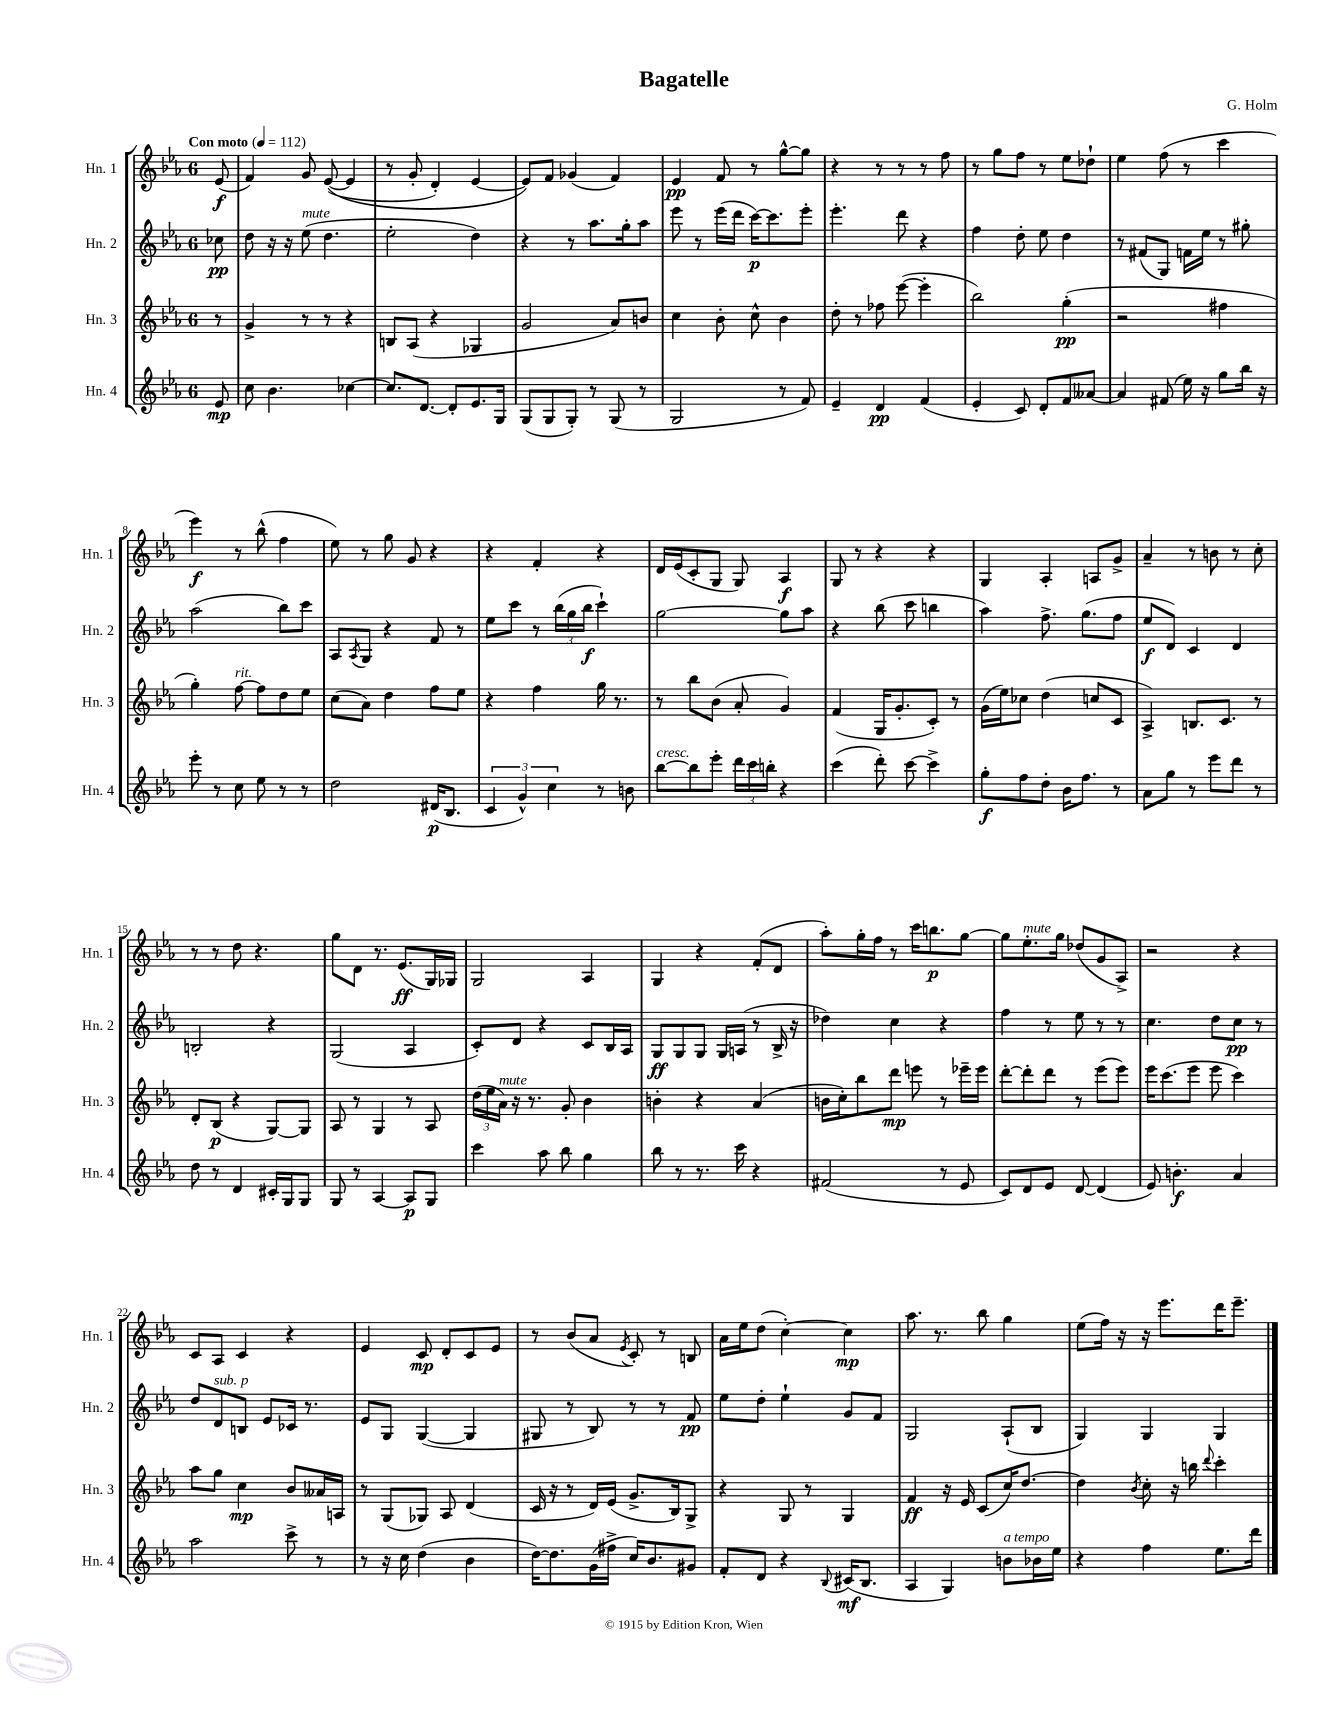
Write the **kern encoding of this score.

**kern	**dynam	**kern	**dynam	**kern	**dynam	**kern	**dynam
*part4	*part4	*part3	*part3	*part2	*part2	*part1	*part1
*staff4	*staff4	*staff3	*staff3	*staff2	*staff2	*staff1	*staff1
*I"Hn. 4	*	*I"Hn. 3	*	*I"Hn. 2	*	*I"Hn. 1	*
*I'Hn. 4	*	*I'Hn. 3	*	*I'Hn. 2	*	*I'Hn. 1	*
*clefG2	*	*clefG2	*	*clefG2	*	*clefG2	*
*k[b-e-a-]	*	*k[b-e-a-]	*	*k[b-e-a-]	*	*k[b-e-a-]	*
*M6/8	*	*M6/8	*	*M6/8	*	*M6/8	*
*MM112	*	*MM112	*	*MM112	*	*MM112	*
=	=	=	=	=	=	=	=
!	!	!	!	!	!	!LO:TX:a:B:t=Con moto	!
8e-/	mp	8r	.	8cc-X\	pp	(8e-/	f
=1	=1	=1	=1	=1	=1	=1	=1
8cc\	.	4g^/	.	8dd\	.	4f/)	.
4.b-\	.	.	.	16r	.	.	.
.	.	.	.	16r	.	.	.
!	!	!	!	!LO:TX:a:i:t=mute	!	!	!
.	.	8r	.	(8ee-\	.	8g/	.
.	.	8r	.	4.dd\	.	(([8e-/	.
[4cc-X\	.	4r	.	.	.	4e-/]	.
=2	=2	=2	=2	=2	=2	=2	=2
8.cc-/L]	.	8Bn/L	.	2ee-'\	.	8r	.
.	.	(8A-/J	.	.	.	8g'/	.
[8.d/J	.	.	.	.	.	.	.
.	.	4r	.	.	.	4d'/)	.
8d'/L]	.	.	.	.	.	.	.
8.e-/	.	4G-X/	.	4dd\)	.	[4e-/	.
16G/Jk	.	.	.	.	.	.	.
=3	=3	=3	=3	=3	=3	=3	=3
(8G/L	.	2g/	.	4r	.	8e-/L])	.
8G/	.	.	.	.	.	8f/J	.
8G'/J)	.	.	.	8r	.	(4g-X/	.
8r	.	.	.	8.aa-\L	.	.	.
(8G/	.	8a-/L)	.	.	.	4f/)	.
.	.	.	.	16gg'\k	.	.	.
8r	.	8bn/J	.	8aa-\J	.	.	.
=4	=4	=4	=4	=4	=4	=4	=4
2G/	.	4cc\	.	8eee-\	.	4e-/	pp
.	.	.	.	8r	.	.	.
.	.	8b-'\	.	(16eee-\LL	.	8f/	.
.	.	.	.	16ddd\JJ	.	.	.
.	.	8cc^^\	.	[16ccc\KL)	p	8r	.
.	.	.	.	8.ccc\]	.	.	.
8r	.	4b-\	.	.	.	[8gg^^\L	.
8f/)	.	.	.	8eee-'\J	.	8gg\J]	.
=5	=5	=5	=5	=5	=5	=5	=5
4e-~/	.	8dd'\	.	4.eee-'\	.	4r	.
.	.	8r	.	.	.	.	.
4d/	pp	8ff-X\	.	.	.	8r	.
.	.	([8eee-\	.	8ddd\	.	8r	.
(4f/	.	4eee-'\]	.	4r	.	8r	.
.	.	.	.	.	.	8ff\	.
=6	=6	=6	=6	=6	=6	=6	=6
4e-'/	.	2bb-\)	.	4ff\	.	8r	.
.	.	.	.	.	.	8gg\L	.
8c/)	.	.	.	8dd'\	.	8ff\J	.
8d'/L	.	.	.	8ee-\	.	8r	.
8f/	.	(4gg'\	pp	4dd\	.	8ee-\L	.
[8a--X/J	.	.	.	.	.	8dd-X`\J	.
=7	=7	=7	=7	=7	=7	=7	=7
4a--/]	.	2r	.	8r	.	4ee-\	.
.	.	.	.	(8f#X/L	.	.	.
(8f#X/	.	.	.	8G/J)	.	(8ff\	.
16ee-\)	.	.	.	16fn\LL	.	8r	.
16r	.	.	.	16ee-\JJ	.	.	.
8gg\L	.	4ff#X\	.	8r	.	4ccc\	.
16bb-\Jk	.	.	.	8gg#X'\	.	.	.
16r	.	.	.	.	.	.	.
!!LO:LB:g=z
=8	=8	=8	=8	=8	=8	=8	=8
8eee-'\	.	4gg'\)	.	(2aa-\	.	4eee-\)	f
8r	.	.	.	.	.	.	.
!	!	!LO:TX:a:i:t=rit.	!	!	!	!	!
8cc\	.	[8ff\	.	.	.	8r	.
8ee-\	.	8ff\L]	.	.	.	(8bb-^^\	.
8r	.	8dd\	.	8bb-\L)	.	4ff\	.
8r	.	8ee-\J	.	8ccc\J	.	.	.
=9	=9	=9	=9	=9	=9	=9	=9
2dd\	.	(8cc\L	.	8A-/L	.	8ee-\)	.
.	.	.	.	8qA-/	.	.	.
.	.	8a-\J)	.	8G/J	.	8r	.
.	.	4dd\	.	4r	.	8gg\	.
.	.	.	.	.	.	8g/	.
(16d#X/KL	p	8ff\L	.	8f/	.	4r	.
8.B-/J	.	.	.	.	.	.	.
.	.	8ee-\J	.	8r	.	.	.
=10	=10	=10	=10	=10	=10	=10	=10
6c/	.	4r	.	8ee-\L	.	4r	.
.	.	.	.	8ccc\J	.	.	.
6g^^/)	.	.	.	.	.	.	.
.	.	4ff\	.	8r	.	4f'/	.
6cc\	.	.	.	.	.	.	.
.	.	.	.	(24bb-\LL	.	.	.
.	.	.	.	24gg\	.	.	.
.	.	.	.	24bb-\JJ	f	.	.
8r	.	16gg\	.	4ccc`\)	.	4r	.
.	.	8.r	.	.	.	.	.
8bn\	.	.	.	.	.	.	.
=11	=11	=11	=11	=11	=11	=11	=11
!LO:TX:a:i:t=cresc.	!	!	!	!	!	!	!
[8bb-\L	.	8r	.	[2gg\	.	16d/LL	.
.	.	.	.	.	.	(16e-/J	.
8bb-\]	.	8bb-\L	.	.	.	8c'/	.
8eee-'\J	.	(8b-\J	.	.	.	8G/J	.
24ddd\LL	.	8a-'/	.	.	.	8G/)	.
24ccc\	.	.	.	.	.	.	.
24bbn'\JJ	.	.	.	.	.	.	.
4r	.	4g/)	.	8gg\L]	.	4A-/	f
.	.	.	.	8aa-\J	.	.	.
=12	=12	=12	=12	=12	=12	=12	=12
(4ccc\	.	(4f/	.	4r	.	8G/	.
.	.	.	.	.	.	8r	.
8ddd'\)	.	16G/KL	.	(8bb-\	.	4r	.
.	.	8.g'/	.	.	.	.	.
[8ccc\	.	.	.	8ccc\	.	.	.
4ccc^\]	.	8c'/J)	.	4bbn\	.	4r	.
.	.	8r	.	.	.	.	.
=13	=13	=13	=13	=13	=13	=13	=13
8gg'\L	f	(16g\LL	.	4aa-\)	.	4G/	.
.	.	16ee-\J)	.	.	.	.	.
8ff\	.	8cc-X\J	.	.	.	.	.
8dd'\J	.	(4dd\	.	8.ff^\	.	4A-'/	.
16b-\KL	.	.	.	.	.	.	.
8.ff\J	.	.	.	(8.gg\L	.	.	.
.	.	8ccn/L	.	.	.	8An/L	.
8r	.	8c/J	.	8ff\J	.	8g^/J	.
=14	=14	=14	=14	=14	=14	=14	=14
8a-\L	.	4A-^/)	.	8ee-/L	f	4a-~/	.
8gg\J	.	.	.	8d/J)	.	.	.
8r	.	8.Bn/L	.	4c/	.	8r	.
8eee-\L	.	.	.	.	.	8bn\	.
.	.	8.c/J	.	.	.	.	.
8ddd\J	.	.	.	4d/	.	8r	.
8r	.	8r	.	.	.	8cc'\	.
!!LO:LB:g=z
=15	=15	=15	=15	=15	=15	=15	=15
8dd\	.	8d'/L	.	2Bn'/	.	8r	.
8r	.	(8B-/J	p	.	.	8r	.
4d/	.	4r	.	.	.	8dd\	.
.	.	.	.	.	.	4.r	.
16c#X'/LL	.	[8G/L)	.	4r	.	.	.
16G/J	.	.	.	.	.	.	.
8G/J	.	8G/J]	.	.	.	.	.
=16	=16	=16	=16	=16	=16	=16	=16
8G/	.	8A-/	.	(2G/	.	8gg\L	.
8r	.	8r	.	.	.	8d\J	.
[4A-/	.	4G/	.	.	.	8.r	.
.	.	.	.	.	.	(8.e-/L	ff
8A-/L]	p	8r	.	4A-/	.	.	.
8G/J	.	8A-/	.	.	.	16G/L)	.
.	.	.	.	.	.	16G-X/JJ	.
=17	=17	=17	=17	=17	=17	=17	=17
4ccc\	.	(24dd\LL	.	8c'/L)	.	2G/	.
.	.	24ee-\	.	.	.	.	.
!	!	!LO:TX:a:i:t=mute	!	!	!	!	!
.	.	24a-\JJ)	.	.	.	.	.
.	.	16r	.	8d/J	.	.	.
.	.	8.r	.	.	.	.	.
8aa-\	.	.	.	4r	.	.	.
8bb-\	.	8g'/	.	.	.	.	.
4gg\	.	4b-\	.	8c/L	.	4A-/	.
.	.	.	.	16B-/L	.	.	.
.	.	.	.	16A-/JJ	.	.	.
=18	=18	=18	=18	=18	=18	=18	=18
8bb-\	.	4bn'\	.	8G/L	ff	4G/	.
8r	.	.	.	8G/	.	.	.
8.r	.	4r	.	8G/J	.	4r	.
.	.	.	.	16G/LL	.	.	.
16ccc\	.	.	.	(16An/JJ	.	.	.
4r	.	(4a-/	.	8r	.	(8f'/L	.
.	.	.	.	16B-^/	.	8d/J	.
.	.	.	.	16r	.	.	.
=19	=19	=19	=19	=19	=19	=19	=19
(2f#X/	.	16bn\LL	.	4dd-X\)	.	8aa-'\L)	.
.	.	16cc'\J)	.	.	.	.	.
.	.	8bb-\	.	.	.	16gg'\L	.
.	.	.	.	.	.	16ff\JJ	.
.	.	8ddd\J	mp	4cc\	.	8r	.
.	.	8eeen\	.	.	.	16ccc\KL	.
.	.	.	.	.	.	8.bbn\	p
8r	.	8r	.	4r	.	.	.
8e-/	.	16eee-X~\LL	.	.	.	[8gg\J	.
.	.	16eee-\JJ	.	.	.	.	.
=20	=20	=20	=20	=20	=20	=20	=20
8c/L)	.	[8ddd'\L	.	4ff\	.	8gg\L]	.
!	!	!	!	!	!	!LO:TX:a:i:t=mute	!
8d/	.	8ddd'\]	.	.	.	8.ee-'\	.
8e-/J	.	8ddd\J	.	8r	.	.	.
.	.	.	.	.	.	16gg\Jk	.
[8d/	.	8r	.	8ee-\	.	(8dd-X/L	.
(4d/]	.	(8eee-\L	.	8r	.	8g/	.
.	.	8eee-\J)	.	8r	.	8A-^/J)	.
=21	=21	=21	=21	=21	=21	=21	=21
8e-/)	.	16eee-\KL	.	4.cc\	.	2r	.
.	.	(8.ccc\	.	.	.	.	.
4.bn'\	f	.	.	.	.	.	.
.	.	8eee-\J	.	.	.	.	.
.	.	8eee-\	.	8dd\L	.	.	.
4a-/	.	4ccc\)	.	8cc\J	pp	4r	.
.	.	.	.	8r	.	.	.
!!LO:LB:g=z
=22	=22	=22	=22	=22	=22	=22	=22
2aa-\	.	8aa-\L	.	8dd/L	.	8c/L	.
!	!	!	!	!LO:TX:a:i:t=sub. p	!	!	!
.	.	8gg\J	.	8d/	.	8A-/J	.
.	.	4cc\	mp	8Bn/J	.	4c/	.
.	.	.	.	8e-/L	.	.	.
8ccc^\	.	8b-/L	.	16c-X/Jk	.	4r	.
.	.	.	.	8.r	.	.	.
8r	.	16a--X/L	.	.	.	.	.
.	.	16An/JJ	.	.	.	.	.
=23	=23	=23	=23	=23	=23	=23	=23
8r	.	8r	.	8e-/L	.	4e-/	.
16r	.	(8G/L	.	8G/J	.	.	.
16cc\	.	.	.	.	.	.	.
(4dd\	.	8G-X/J)	.	([4G/	.	8c/	mp
.	.	8A-/	.	.	.	8d'/L	.
4b-\	.	(4d/	.	4G/]	.	8c/	.
.	.	.	.	.	.	8e-/J	.
=24	=24	=24	=24	=24	=24	=24	=24
[16dd\KL)	.	16c/	.	8G#X/	.	8r	.
8.dd\]	.	16r	.	.	.	.	.
.	.	8r	.	8r	.	(8b-/L	.
(16g\L	.	16d/LL)	.	8B-/)	.	8a-/J	.
16ff#X^\JJ	.	(16e-/JJ	.	.	.	.	.
.	.	.	.	.	.	8qe-/	.
16cc/KL)	.	8.g^/L	.	8r	.	8c'/)	.
8.b-/	.	.	.	.	.	.	.
.	.	.	.	8r	.	8r	.
.	.	16B-/k)	.	.	.	.	.
8g#X/J	.	8G^/J	.	8f/	pp	8Bn/	.
=25	=25	=25	=25	=25	=25	=25	=25
8f'/L	.	4r	.	8ee-\L	.	16a-\LL	.
.	.	.	.	.	.	16ee-\J	.
8d/J	.	.	.	8dd'\J	.	(8dd\J	.
4r	.	8G/	.	4ee-`\	.	[4cc'\)	.
.	.	8r	.	.	.	.	.
8qqB-/	.	.	.	.	.	.	.
(16c#X/KL	mf	4G/	.	8g/L	.	4cc\]	mp
8.B-/J	.	.	.	.	.	.	.
.	.	.	.	8f/J	.	.	.
=26	=26	=26	=26	=26	=26	=26	=26
4A-/	.	4f/	ff	2G/	.	8.aa-\	.
.	.	.	.	.	.	8.r	.
4G/)	.	16r	.	.	.	.	.
.	.	16e-/	.	.	.	.	.
.	.	(8c/L	.	.	.	8bb-\	.
!LO:TX:a:i:t=a tempo	!	!	!	!	!	!	!
8bn\L	.	16cc/K)	.	(8A-`/L	.	4gg\	.
.	.	[8.dd/J	.	.	.	.	.
16b-X\L	.	.	.	8B-/J	.	.	.
16ee-\JJ	.	.	.	.	.	.	.
=27	=27	=27	=27	=27	=27	=27	=27
4r	.	4dd\]	.	4G/)	.	(8ee-\L	.
.	.	.	.	.	.	16ff\Jk)	.
.	.	.	.	.	.	16r	.
.	.	8qb-/	.	.	.	.	.
4ff\	.	8cc'\	.	4G/	.	16r	.
.	.	.	.	.	.	8.eee-\L	.
.	.	16r	.	.	.	.	.
.	.	16bbn\	.	.	.	.	.
.	.	8qqddd/	.	.	.	.	.
8.ee-\L	.	4ccc'\	.	4G/	.	16ddd\K	.
.	.	.	.	.	.	8.eee-~\J	.
16ddd\Jk	.	.	.	.	.	.	.
==	==	==	==	==	==	==	==
*-	*-	*-	*-	*-	*-	*-	*-
